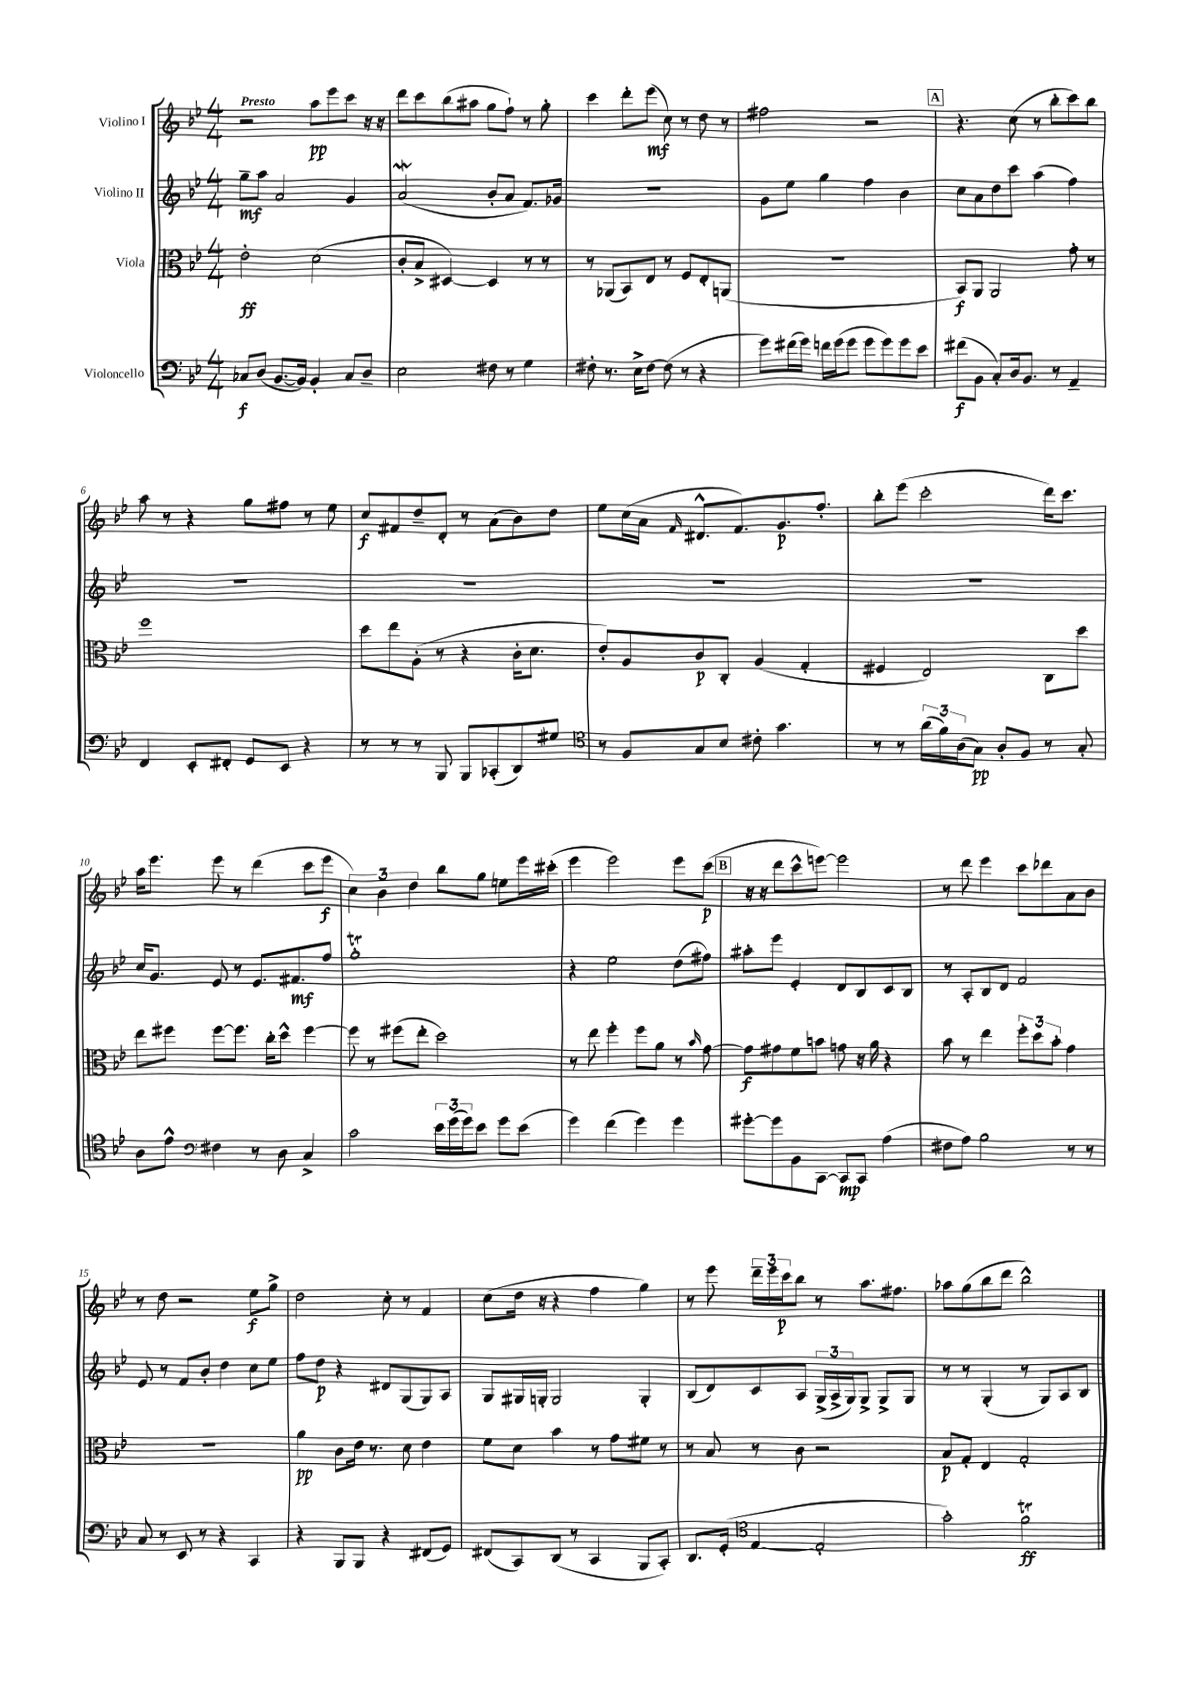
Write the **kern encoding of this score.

**kern	**dynam	**kern	**dynam	**kern	**dynam	**kern	**dynam
*part4	*part4	*part3	*part3	*part2	*part2	*part1	*part1
*staff4	*staff4	*staff3	*staff3	*staff2	*staff2	*staff1	*staff1
*I"Violoncello	*	*I"Viola	*	*I"Violino II	*	*I"Violino I	*
*clefF4	*	*clefC3	*	*clefG2	*	*clefG2	*
*k[b-e-]	*	*k[b-e-]	*	*k[b-e-]	*	*k[b-e-]	*
*M4/4	*	*M4/4	*	*M4/4	*	*M4/4	*
=1	=1	=1	=1	=1	=1	=1	=1
!	!	!	!	!	!	!LO:TX:a:B:t=Presto	!
8C-X/L	f	2e-'\	ff	8gg~\L	mf	2r	.
(8D/J	.	.	.	8aa\J	.	.	.
[8.BB-/L	.	.	.	2a/	.	.	.
16BB-/Jk])	.	.	.	.	.	.	.
4BB-'/	.	(2d\	.	.	.	8aa\L	pp
.	.	.	.	.	.	8eee-\	.
8C-/L	.	.	.	4g/	.	8ccc\J	.
8D~/J	.	.	.	.	.	16r	.
.	.	.	.	.	.	16r	.
=2	=2	=2	=2	=2	=2	=2	=2
2E-\	.	8c'/L	.	(2aW/	.	8ddd\L	.
.	.	8B-^/J	.	.	.	8ccc\	.
.	.	[4D#X/)	.	.	.	(8bb-\	.
.	.	.	.	.	.	8aa#X\J	.
8F#X\	.	4D#/]	.	8b-'/L	.	8gg\L	.
8r	.	.	.	8a/J	.	8ff`\J)	.
4G\	.	8r	.	8.f/L)	.	8r	.
.	.	8r	.	.	.	8gg'\	.
.	.	.	.	16g-X/Jk	.	.	.
=3	=3	=3	=3	=3	=3	=3	=3
8F#X'\	.	8r	.	1r	.	4ccc\	.
8.r	.	(8AA-X/L	.	.	.	.	.
.	.	8BB-/)	.	.	.	8ddd'\L	.
16E-^\KL	.	.	.	.	.	.	.
[8F#\J	.	8E-/J	.	.	.	(8eee-\J	mf
(8F#\]	.	8r	.	.	.	8cc\)	.
8r	.	8F/L	.	.	.	8r	.
4r	.	8E-'/	.	.	.	8dd\	.
.	.	(8AAn/J	.	.	.	8r	.
=4	=4	=4	=4	=4	=4	=4	=4
8g\L)	.	1r	.	8g\L	.	2ff#X\	.
(16f#X\L	.	.	.	8ee-\J	.	.	.
16g\JJ)	.	.	.	.	.	.	.
16fn\LL	.	.	.	4gg\	.	.	.
(16g\J	.	.	.	.	.	.	.
8g\J	.	.	.	.	.	.	.
8g\L	.	.	.	4ff\	.	2r	.
8g\)	.	.	.	.	.	.	.
8g\	.	.	.	4b-\	.	.	.
8e-\J	.	.	.	.	.	.	.
!!LO:REH:place=s1:t=A
=5	=5	=5	=5	=5	=5	=5	=5
(8f#X\L	f	8BB-/L)	f	8cc\L	.	4.r	.
8BB-\J	.	8AA/J	.	8a\	.	.	.
8C'/L)	.	2AA/	.	8dd\	.	.	.
16D/k	.	.	.	8ccc\J	.	(8cc\	.
8.BB-/J	.	.	.	.	.	.	.
.	.	.	.	(4aa\	.	8r	.
8r	.	.	.	.	.	8bb-'\L	.
4AA~/	.	8g'\	.	4ff\)	.	8ccc\)	.
.	.	8r	.	.	.	8bb-\J	.
!!LO:LB:g=z
=6	=6	=6	=6	=6	=6	=6	=6
4FF/	.	1ff	.	1r	.	8aa\	.
.	.	.	.	.	.	8r	.
8EE-'/L	.	.	.	.	.	4r	.
8FF#X'/J	.	.	.	.	.	.	.
8GG/L	.	.	.	.	.	8gg\L	.
8EE-/J	.	.	.	.	.	8ff#X\J	.
4r	.	.	.	.	.	8r	.
.	.	.	.	.	.	8ee-\	.
=7	=7	=7	=7	=7	=7	=7	=7
8r	.	8dd\L	.	1r	.	8cc/L	f
8r	.	8ee-\	.	.	.	8f#X/	.
8r	.	(8A'\J	.	.	.	8dd~/	.
8BBB-/	.	8r	.	.	.	8d'/J	.
8BBB-/L	.	4r	.	.	.	8r	.
(8CC-X'/	.	.	.	.	.	(8a\L	.
8DD/)	.	16c'\KL	.	.	.	8b-\)	.
.	.	8.d\J	.	.	.	.	.
8G#X/J	.	.	.	.	.	8dd\J	.
=8	=8	=8	=8	=8	=8	=8	=8
*clefC4	*	*	*	*	*	*	*
8r	.	8e-'/L)	.	1r	.	8ee-\L	.
8F/L	.	8A/	.	.	.	(16cc\L	.
.	.	.	.	.	.	16a\JJ	.
.	.	.	.	.	.	16qqf/	.
8G/	.	8c/	p	.	.	8.d#X^^/L	.
8B-/J	.	8C'/J	.	.	.	.	.
.	.	.	.	.	.	8.f/)	.
8c#X'\	.	(4A/	.	.	.	.	.
4.g\	.	.	.	.	.	8.g/	p
.	.	4G'/	.	.	.	.	.
.	.	.	.	.	.	8.ff'/J	.
=9	=9	=9	=9	=9	=9	=9	=9
8r	.	4F#X/	.	1r	.	8bb-'\L	.
8r	.	.	.	.	.	(8eee-\J	.
(24a\LL	.	2E-/)	.	.	.	2ccc'\	.
24f\)	.	.	.	.	.	.	.
(24A\J	.	.	.	.	.	.	.
8G\J)	pp	.	.	.	.	.	.
8A'/L	.	.	.	.	.	.	.
8F/J	.	.	.	.	.	.	.
8r	.	8C\L	.	.	.	16ddd\KL)	.
.	.	.	.	.	.	8.ccc\J	.
8G'/	.	8dd\J	.	.	.	.	.
!!LO:LB:g=z
=10	=10	=10	=10	=10	=10	=10	=10
8A\L	.	8ee-\L	.	16cc/KL	.	16aa\KL	.
.	.	.	.	8.g/J	.	8.eee-\J	.
8e-^^\J	.	8ff#X\J	.	.	.	.	.
*clefF4	*	*	*	*	*	*	*
4F#X\	.	[8ff#\L	.	8e-/	.	8eee-\	.
.	.	8.ff#\J]	.	8r	.	8r	.
8r	.	.	.	8.e-/L	.	(4ddd\	.
.	.	16cc'\KL	.	.	.	.	.
8D\	.	8dd^^\J	.	.	.	.	.
.	.	.	.	8.f#X/	mf	.	.
4C^/	.	[4ff#\	.	.	.	8ccc\L	.
.	.	.	.	8ff/J	.	8eee-\J	f
=11	=11	=11	=11	=11	=11	=11	=11
2c\	.	8ff#\]	.	1ggT'	.	6cc\)	.
.	.	8r	.	.	.	.	.
.	.	.	.	.	.	6b-\	.
.	.	(8ff#X\L	.	.	.	.	.
.	.	.	.	.	.	6dd\	.
.	.	8ee-'\J	.	.	.	.	.
24e-\LL	.	2dd\)	.	.	.	8bb-\L	.
(24g\	.	.	.	.	.	.	.
24g\J)	.	.	.	.	.	.	.
8e-\J	.	.	.	.	.	8gg\J	.
8g\L	.	.	.	.	.	8een\L	.
(8e-\J	.	.	.	.	.	16eee-\L	.
.	.	.	.	.	.	(16ccc#X'\JJ	.
=12	=12	=12	=12	=12	=12	=12	=12
4g\)	.	8r	.	4r	.	4eee-\	.
.	.	8ee-\	.	.	.	.	.
(4f\	.	4ff'\	.	2ee-\	.	2eee-\)	.
4g\)	.	8ff\L	.	.	.	.	.
.	.	8a\J	.	.	.	.	.
4g\	.	8r	.	(8dd\L	.	8eee-\L	.
.	.	16qqb-/	.	.	.	.	.
.	.	[8g\	.	8ff#X\J)	.	(8ccc\J	p
!!LO:REH:place=s1:t=B
=13	=13	=13	=13	=13	=13	=13	=13
[8g#X'\L	.	8g\L]	f	8aa#X'\L	.	16r	.
.	.	.	.	.	.	16r	.
8g#\]	.	8g#X\	.	8eee-\J	.	8ddd\L	.
8BB-\	.	8f\	.	4e-'/	.	8ccc^^\	.
[8CC\J	.	8bn\J	.	.	.	[8eeen\J)	.
8CC/L]	mp	8gn\	.	8d/L	.	2eee\]	.
8CC/J	.	16r	.	8B-/	.	.	.
.	.	16a\	.	.	.	.	.
(4A\	.	4r	.	8c/	.	.	.
.	.	.	.	8B-/J	.	.	.
=14	=14	=14	=14	=14	=14	=14	=14
8F#X\L	.	8b-\	.	8r	.	8r	.
8A\J)	.	8r	.	8A'/L	.	8ddd\	.
2B-\	.	4ee-\	.	8B-/	.	4eee-\	.
.	.	.	.	8d/J	.	.	.
.	.	12ff'\L	.	2f/	.	8ccc\L	.
.	.	12dd\	.	.	.	.	.
.	.	.	.	.	.	8ddd-X\	.
.	.	12b-'\J	.	.	.	.	.
8r	.	4g\	.	.	.	8a\	.
8r	.	.	.	.	.	8b-\J	.
!!LO:LB:g=z
=15	=15	=15	=15	=15	=15	=15	=15
8C/	.	1r	.	8e-/	.	8r	.
8r	.	.	.	8r	.	8dd\	.
8EE-/	.	.	.	8f/L	.	2r	.
8r	.	.	.	8b-'/J	.	.	.
4r	.	.	.	4dd\	.	.	.
4CC/	.	.	.	8cc\L	.	8ee-\L	f
.	.	.	.	8ee-\J	.	8gg^\J	.
=16	=16	=16	=16	=16	=16	=16	=16
4r	.	4a\	pp	8ff\L	.	2dd\	.
.	.	.	.	8dd\J	p	.	.
8BBB-/L	.	8c\L	.	4r	.	.	.
8BBB-/J	.	16e-\Jk	.	.	.	.	.
.	.	8.r	.	.	.	.	.
4r	.	.	.	8d#X/L	.	8cc'\	.
.	.	8d\	.	(8G/	.	8r	.
(8FF#X/L	.	4e-\	.	8G/)	.	4f/	.
8GG/J)	.	.	.	8A/J	.	.	.
=17	=17	=17	=17	=17	=17	=17	=17
(8FF#X/L	.	8f\L	.	8G/L	.	(8cc\L	.
8CC/)	.	8d\J	.	16G#X/L	.	16dd\Jk	.
.	.	.	.	16Gn'/JJ	.	16r	.
(8DD/J	.	4b-\	.	2G/	.	4r	.
8r	.	.	.	.	.	.	.
4CC/	.	8r	.	.	.	4ff\	.
.	.	8g\L	.	.	.	.	.
8BBB-/L	.	8f#X\J	.	4G'/	.	4gg\)	.
8CC'/J)	.	8r	.	.	.	.	.
=18	=18	=18	=18	=18	=18	=18	=18
8.DD/L	.	8r	.	(8B-/L	.	8r	.
.	.	8B-/	.	8d/)	.	8eee-\	.
(16GG'/Jk	.	.	.	.	.	.	.
*clefC4	*	*	*	*	*	*	*
[4E-/	.	8r	.	8c/	.	24ddd~\LL	.
.	.	.	.	.	.	24eee-\	.
.	.	.	.	.	.	24ccc\J	p
.	.	8c\	.	8A/J	.	8bb-\J	.
2E-'/]	.	2r	.	(24G^/LL	.	8r	.
.	.	.	.	24A^/	.	.	.
.	.	.	.	24G/J)	.	.	.
.	.	.	.	8G^/J	.	8.aa\L	.
.	.	.	.	8G^/L	.	.	.
.	.	.	.	.	.	8.ff#X\J	.
.	.	.	.	8G/J	.	.	.
=19	=19	=19	=19	=19	=19	=19	=19
2g'\)	.	8B-/L	p	8r	.	8aa-X\L	.
.	.	8G'/J	.	8r	.	(8gg\	.
.	.	4E-/	.	(4G'/	.	8bb-\	.
.	.	.	.	.	.	8ddd\J	.
2fT\	ff	2G'/	.	8r	.	2bb-^^\)	.
.	.	.	.	8G/L)	.	.	.
.	.	.	.	8A/	.	.	.
.	.	.	.	8B-/J	.	.	.
==	==	==	==	==	==	==	==
*-	*-	*-	*-	*-	*-	*-	*-
